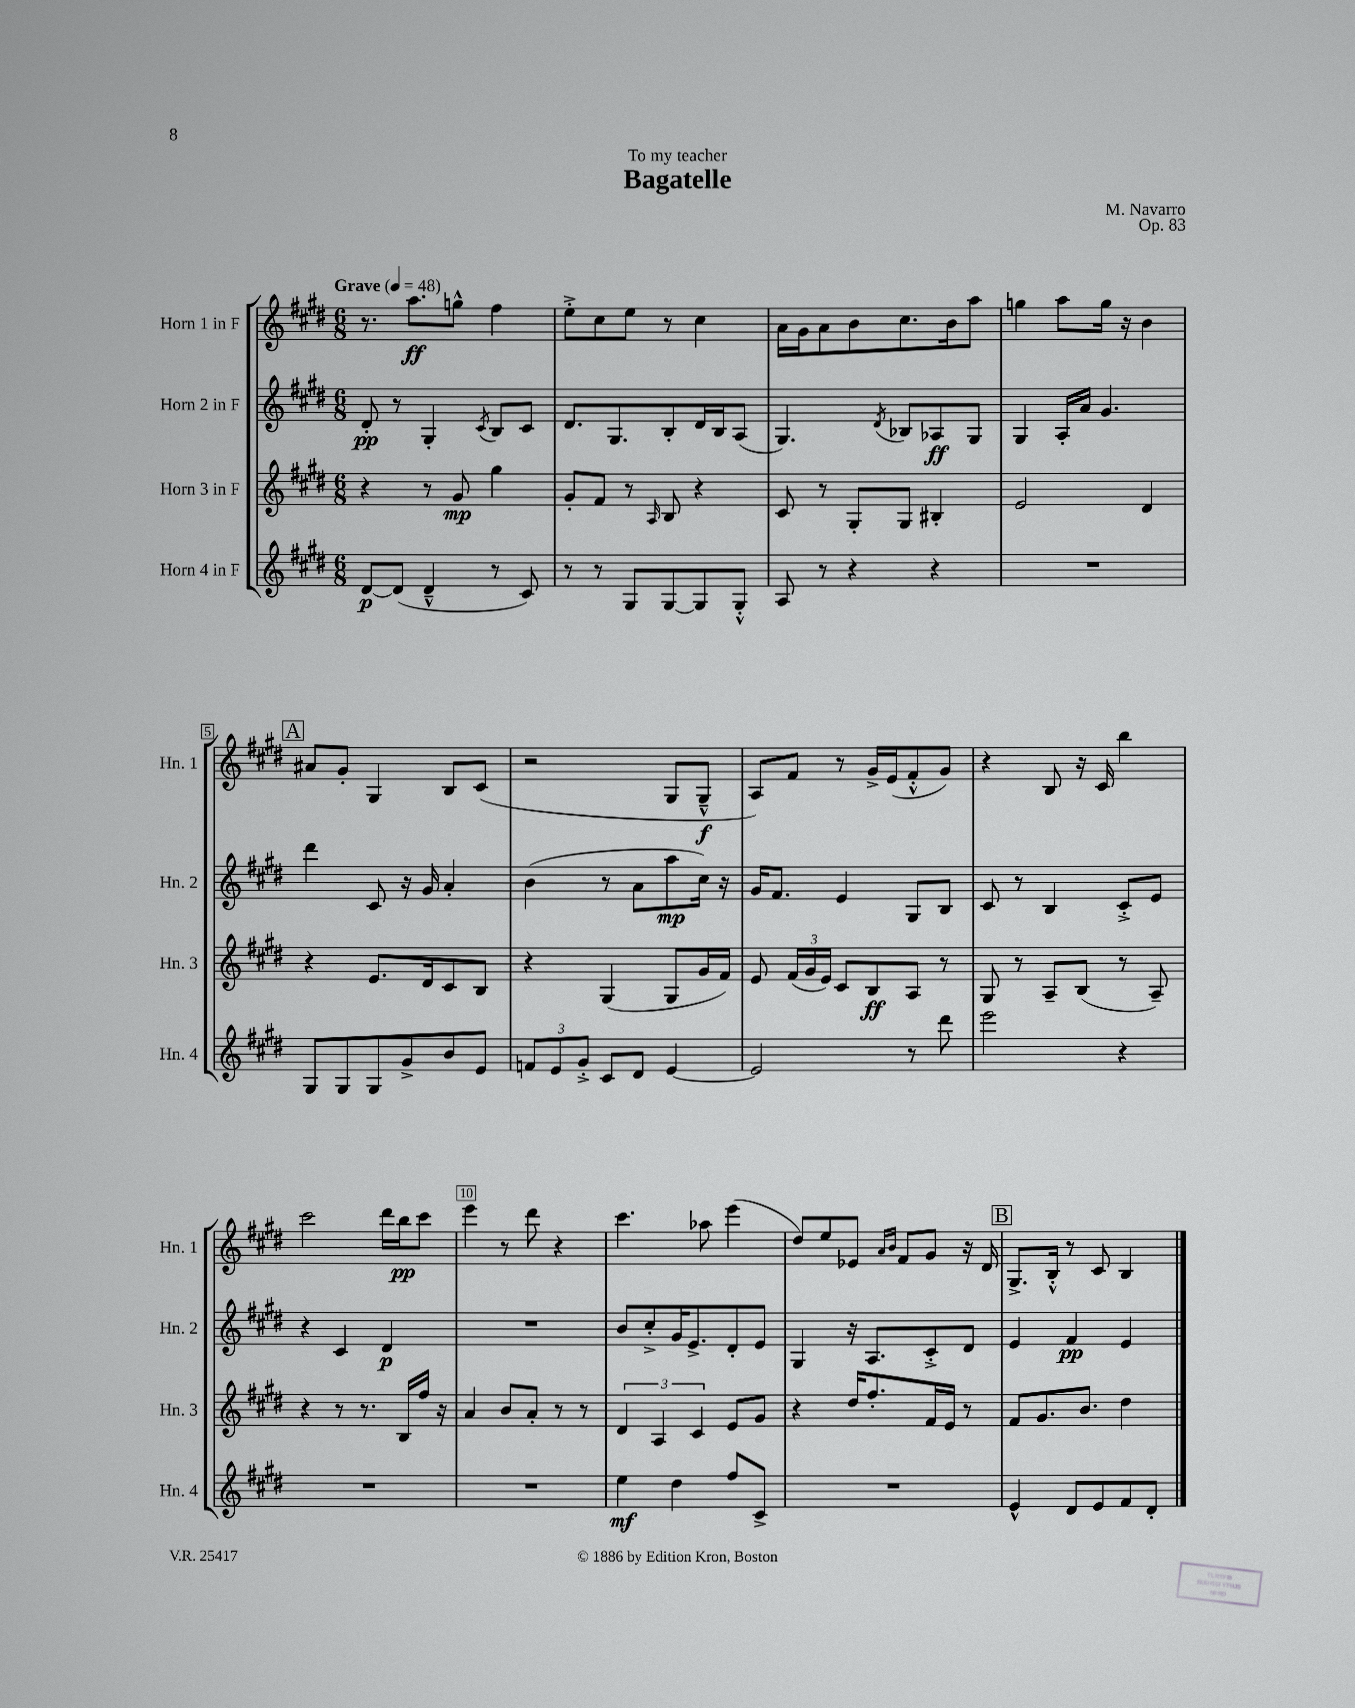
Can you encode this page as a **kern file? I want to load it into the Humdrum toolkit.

**kern	**dynam	**kern	**dynam	**kern	**dynam	**kern	**dynam
*part4	*part4	*part3	*part3	*part2	*part2	*part1	*part1
*staff4	*staff4	*staff3	*staff3	*staff2	*staff2	*staff1	*staff1
*I"Horn 4 in F	*	*I"Horn 3 in F	*	*I"Horn 2 in F	*	*I"Horn 1 in F	*
*I'Hn. 4	*	*I'Hn. 3	*	*I'Hn. 2	*	*I'Hn. 1	*
*clefG2	*	*clefG2	*	*clefG2	*	*clefG2	*
*k[f#c#g#d#]	*	*k[f#c#g#d#]	*	*k[f#c#g#d#]	*	*k[f#c#g#d#]	*
*M6/8	*	*M6/8	*	*M6/8	*	*M6/8	*
*MM48	*	*MM48	*	*MM48	*	*MM48	*
=1	=1	=1	=1	=1	=1	=1	=1
!	!	!	!	!	!	!LO:TX:a:B:t=Grave	!
[8d#/L	p	4r	.	8d#'/	pp	8.r	.
(8d#/J]	.	.	.	8r	.	.	.
.	.	.	.	.	.	8.aa\L	ff
4d#~^^/	.	8r	.	4G#'/	.	.	.
.	.	8g#/	mp	.	.	8ggn^^\J	.
.	.	.	.	8qc#/	.	.	.
8r	.	4gg#\	.	8B/L	.	4ff#\	.
8c#/)	.	.	.	8c#/J	.	.	.
=2	=2	=2	=2	=2	=2	=2	=2
8r	.	8g#'/L	.	8.d#/L	.	8ee'^\L	.
8r	.	8f#/J	.	.	.	8cc#\	.
.	.	.	.	8.G#/	.	.	.
8G#/L	.	8r	.	.	.	8ee\J	.
.	.	16qqA/	.	.	.	.	.
[8G#/	.	8B/	.	8B'/	.	8r	.
8G#/]	.	4r	.	16d#/L	.	4cc#\	.
.	.	.	.	16B/J	.	.	.
8G#'^^/J	.	.	.	(8A/J	.	.	.
=3	=3	=3	=3	=3	=3	=3	=3
8A/	.	8c#/	.	4.G#/)	.	16a\LL	.
.	.	.	.	.	.	16g#\J	.
8r	.	8r	.	.	.	8a\	.
4r	.	8G#'/L	.	.	.	8b\	.
.	.	.	.	8qd#/	.	.	.
.	.	8G#/J	.	8B-X/L	.	8.cc#\	.
4r	.	4B#X'/	.	8A-X/	ff	.	.
.	.	.	.	.	.	16b\k	.
.	.	.	.	8G#/J	.	8aa\J	.
=4	=4	=4	=4	=4	=4	=4	=4
2.r	.	2e/	.	4G#/	.	4ggn\	.
.	.	.	.	16A'/LL	.	8aa\L	.
.	.	.	.	16a/JJ	.	.	.
.	.	.	.	4.g#/	.	16gg\Jk	.
.	.	.	.	.	.	16r	.
.	.	4d#/	.	.	.	4b\	.
!!LO:LB:g=z
!!LO:REH:place=s1:t=A
=5	=5	=5	=5	=5	=5	=5	=5
8G#/L	.	4r	.	4ddd#\	.	8a#X/L	.
8G#/	.	.	.	.	.	8g#'/J	.
8G#/	.	8.e/L	.	8c#/	.	4G#/	.
8g#^/	.	.	.	16r	.	.	.
.	.	16d#/k	.	16g#/	.	.	.
8b/	.	8c#/	.	4a'/	.	8B/L	.
8e/J	.	8B/J	.	.	.	(8c#/J	.
=6	=6	=6	=6	=6	=6	=6	=6
12fn/L	.	4r	.	(4b\	.	2r	.
12e/	.	.	.	.	.	.	.
12g#'^/J	.	.	.	.	.	.	.
8c#/L	.	(4G#/	.	8r	.	.	.
8d#/J	.	.	.	8a\L	.	.	.
[4e/	.	8G#/L	.	8aa\	mp	8G#/L	.
.	.	16g#/L	.	16cc#\Jk)	.	8G#~^^/J	f
.	.	16f#/JJ)	.	16r	.	.	.
=7	=7	=7	=7	=7	=7	=7	=7
2e/]	.	8e/	.	16g#/KL	.	8A/L)	.
.	.	.	.	8.f#/J	.	.	.
.	.	(24f#/LL	.	.	.	8f#/J	.
.	.	24g#/	.	.	.	.	.
.	.	24e/JJ)	.	.	.	.	.
.	.	8c#/L	.	4e/	.	8r	.
.	.	8B/	ff	.	.	16g#^/LL	.
.	.	.	.	.	.	(16e/J	.
8r	.	8A/J	.	8G#/L	.	8f#'^^/	.
8ddd#\	.	8r	.	8B/J	.	8g#/J)	.
=8	=8	=8	=8	=8	=8	=8	=8
2eee\	.	8G#/	.	8c#/	.	4r	.
.	.	8r	.	8r	.	.	.
.	.	8A~/L	.	4B/	.	8B/	.
.	.	(8B/J	.	.	.	16r	.
.	.	.	.	.	.	16c#/	.
4r	.	8r	.	8c#'^/L	.	4bb\	.
.	.	8A~/)	.	8e/J	.	.	.
!!LO:LB:g=z
=9	=9	=9	=9	=9	=9	=9	=9
2.r	.	4r	.	4r	.	2ccc#\	.
.	.	8r	.	4c#/	.	.	.
.	.	8.r	.	.	.	.	.
.	.	.	.	4d#/	p	16ddd#\LL	.
.	.	16B/LL	.	.	.	16bb\J	pp
.	.	16ff#/JJ	.	.	.	8ccc#\J	.
.	.	16r	.	.	.	.	.
=10	=10	=10	=10	=10	=10	=10	=10
2.r	.	4a/	.	2.r	.	4eee\	.
.	.	8b/L	.	.	.	8r	.
.	.	8a'/J	.	.	.	8ddd#\	.
.	.	8r	.	.	.	4r	.
.	.	8r	.	.	.	.	.
=11	=11	=11	=11	=11	=11	=11	=11
4ee\	mf	6d#/	.	8b/L	.	4.ccc#\	.
.	.	.	.	8cc#'^/	.	.	.
.	.	6A/	.	.	.	.	.
4dd#\	.	.	.	16g#/K	.	.	.
.	.	.	.	8.e^/	.	.	.
.	.	6c#/	.	.	.	.	.
.	.	.	.	.	.	8aa-X\	.
8ff#/L	.	8e/L	.	8d#'/	.	(4eee\	.
8c#^/J	.	8g#/J	.	8e/J	.	.	.
=12	=12	=12	=12	=12	=12	=12	=12
2.r	.	4r	.	4G#/	.	8dd#/L)	.
.	.	.	.	.	.	8ee/	.
.	.	16dd#/KL	.	16r	.	8e-X/J	.
.	.	8.ff#'/	.	8.A/L	.	.	.
.	.	.	.	.	.	16qqa/LL	.
.	.	.	.	.	.	16qqb/JJ	.
.	.	.	.	.	.	8f#/L	.
.	.	16f#/L	.	8c#'^/	.	8g#/J	.
.	.	16e/JJ	.	.	.	.	.
.	.	8r	.	8d#/J	.	16r	.
.	.	.	.	.	.	16d#/	.
!!LO:REH:place=s1:t=B
=13	=13	=13	=13	=13	=13	=13	=13
4e^^/	.	8f#/L	.	4e/	.	8.G#^/L	.
.	.	8.g#/	.	.	.	.	.
.	.	.	.	.	.	16B'^^/Jk	.
8d#/L	.	.	.	4f#/	pp	8r	.
.	.	8.b/J	.	.	.	.	.
8e/	.	.	.	.	.	8c#/	.
8f#/	.	4dd#\	.	4e/	.	4B/	.
8d#'/J	.	.	.	.	.	.	.
==	==	==	==	==	==	==	==
*-	*-	*-	*-	*-	*-	*-	*-
